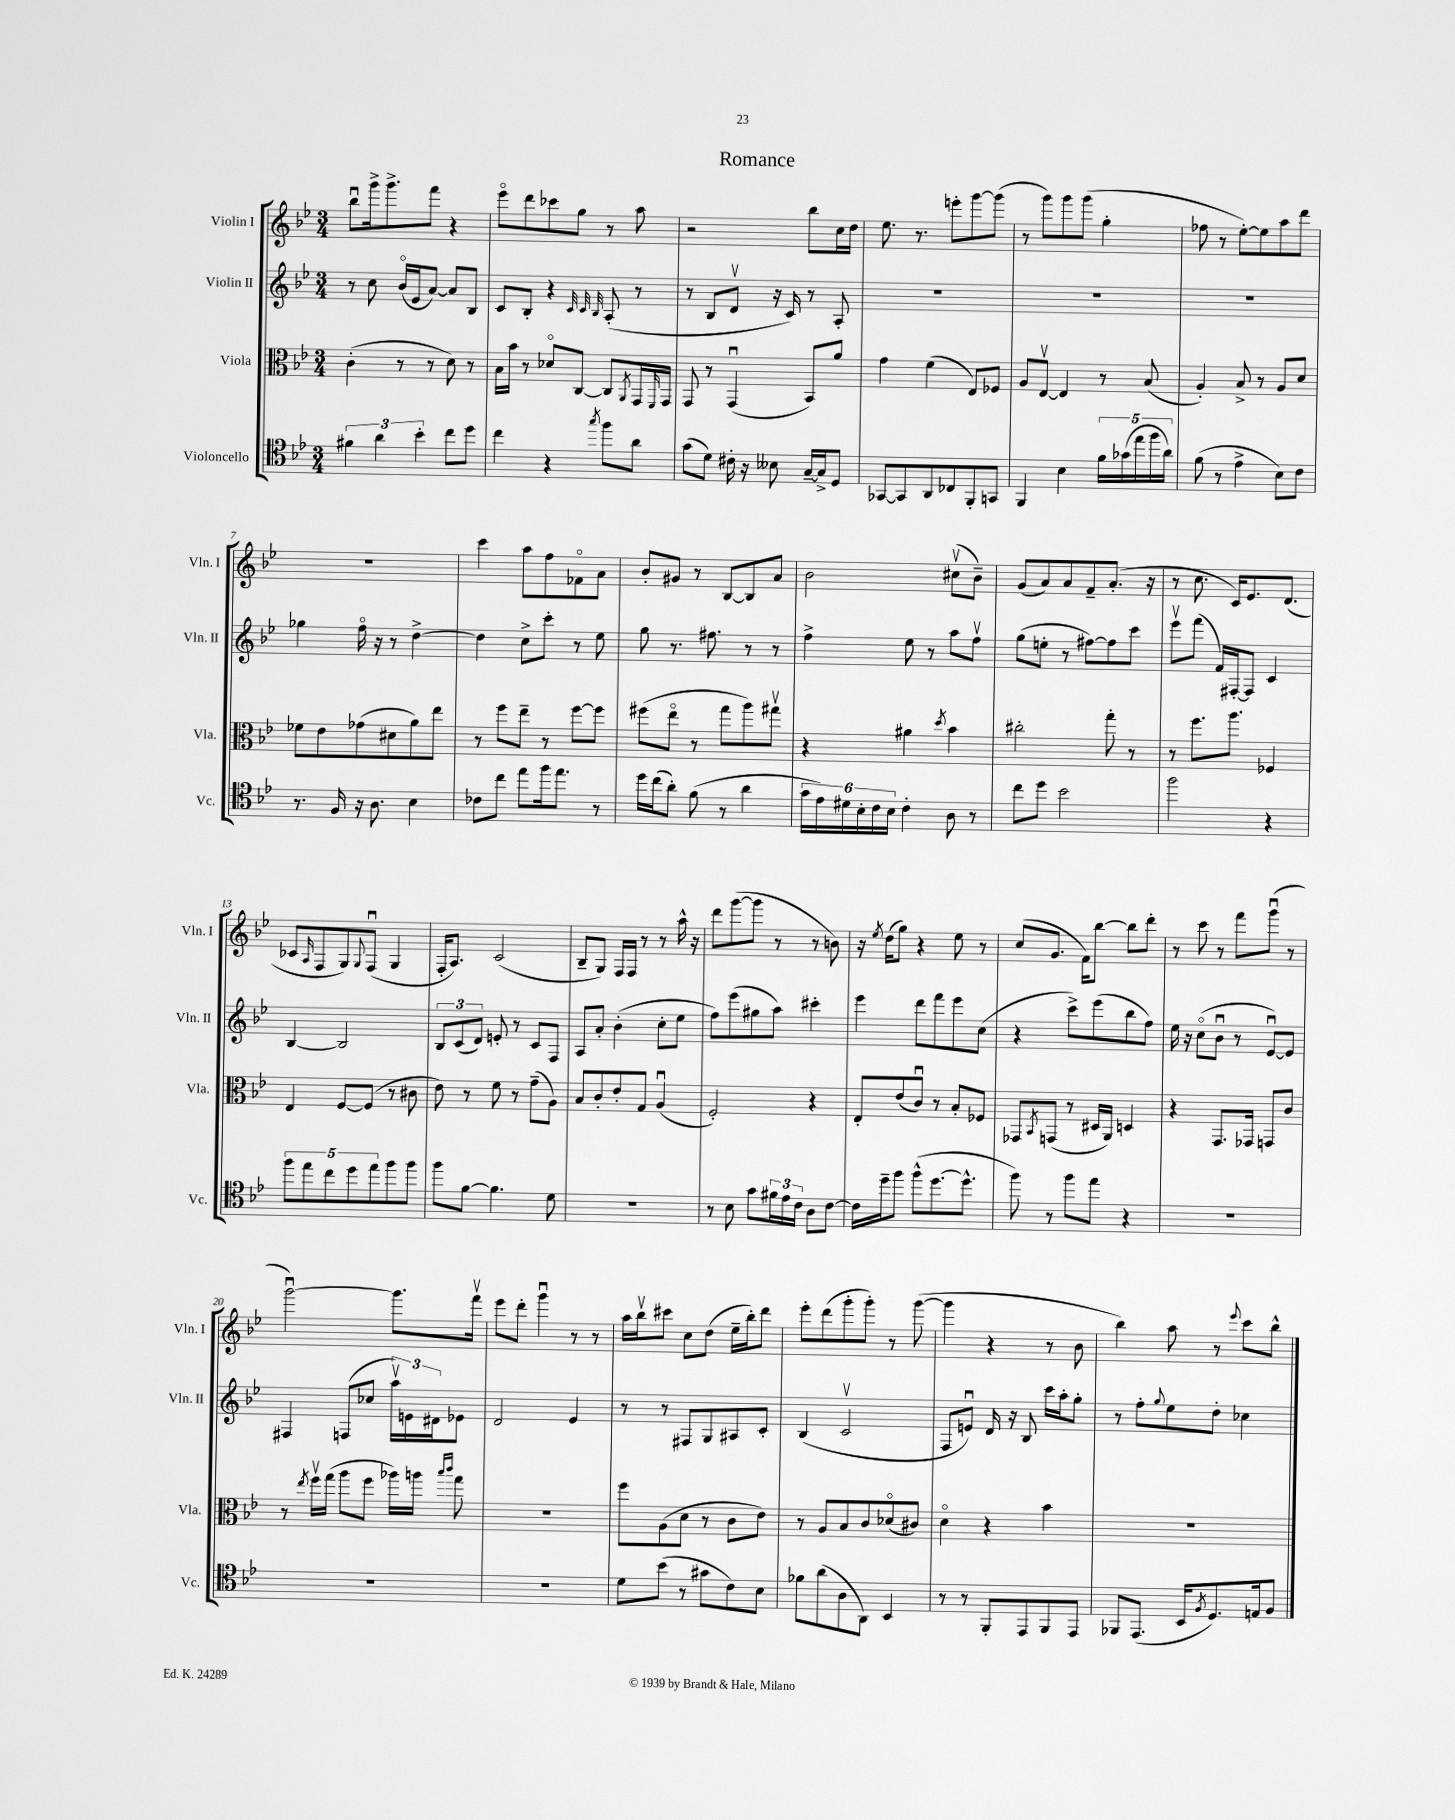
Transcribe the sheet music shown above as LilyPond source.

\header { title = "Romance" }
<<
\new StaffGroup <<
\new Staff = "s0" \with { instrumentName = "Violin I" shortInstrumentName = "Vln. I" } {
    \clef treble \key bes \major \numericTimeSignature \time 3/4
    bes''8\downbow g'''16-> g'''8.-> f'''8 r4 |
    ees'''8\flageolet d'''8 ces'''8 g''8 r8 a''8 |
    r2 bes''8 c''16 d''16 |
    ees''8. r8. e'''8-. g'''8~ g'''8( |
    r8 g'''8) g'''8 g'''8( g''4-. |
    fes''8 r8 ees''8~-.) ees''8 a''8 d'''8 |
    R2. |
    c'''4 a''8 f''8 fes'8\flageolet a'8 |
    bes'8-. gis'8 r8 bes8~ bes8 a'8 |
    bes'2 cis''8\upbow( bes'8--) |
    g'8( a'8) a'8 f'8-- a'8.-.( r16 |
    r8 c''8. c'16) ees'8. d'8.( |
    ces'8 \grace { a16 } f8 g8) \appoggiatura { g8 } f8\downbow( g4 |
    f16-. a8.) c'2( |
    bes8-- g8) f16 f16 r8 r8 a''16-^ r16 |
    d'''8 g'''8~( g'''8 r8 r8 b'8) |
    r16 \acciaccatura { ees''8 } d''16( g''8) r4 ees''8 r8 |
    c''8( g'8. f'16) bes''8~ bes''8 d'''8-. |
    r8 c'''8 r8 f'''8 g'''8\downbow( r8 |
    g'''2~\downbow) g'''8. f'''16\upbow |
    ees'''8 d'''8-. g'''4\downbow r8 r8 |
    a''16 bes''16\upbow cis'''8 c''8 d''8( ees''16-- bes''16-.) d'''8 |
    ees'''8-. d'''8( g'''8-. g'''8-.) r8 g'''8~( |
    g'''4 r4 r8 bes'8 |
    bes''4) a''8 r8 \appoggiatura { ees'''8 } c'''8 bes''8-^ \bar "|." |
}
\new Staff = "s1" \with { instrumentName = "Violin II" shortInstrumentName = "Vln. II" } {
    \clef treble \key bes \major \numericTimeSignature \time 3/4
    r8 c''8 bes'16\flageolet( ees'16 a'8~) a'8 bes8 |
    c'8 bes8-. r4 \grace { c'32 c'32 bes32 } a8-.( r8 |
    r8 bes8 d'8\upbow r16 c'16) r8 a8-. |
    R2. |
    R2. |
    R2. |
    ges''4 f''16\flageolet r16 r8 d''4~-> |
    d''4 c''8-> c'''8-. r8 ees''8 |
    g''8 r8. fis''8. r8 r8 |
    f''4-> ees''8 r8 a''8 f''8\upbow |
    g''8( e''8-. r8 fis''8~) fis''8 c'''8 |
    ees'''8\upbow f'''8( f'16) fis16~-. fis8 c'4 |
    bes4~ bes2 |
    \tuplet 3/2 { bes8 c'8( d'8) } e'8-. r8 c'8 f8 |
    a8 a'8-. bes'4-.( c''8-. ees''8 |
    f''8) ees'''8( gis''8 a''8) cis'''4-. |
    ees'''4 d'''8 f'''8 ees'''8 c''8( |
    r4 c'''8->) ees'''8( bes''8 f''8) |
    ees''16 r16 c''8\flageolet( bes'8\downbow r8 ees'8~\downbow) ees'8 |
    fis4 f8( ces''8 \tuplet 3/2 { a''16\upbow) e'16 dis'16 } ees'8 |
    d'2 ees'4 |
    r8 r8 fis8 g8 ais8 c'8-. |
    bes4( c'2\upbow |
    f8 e'8\downbow) d'16 r16 bes8 c'''16 a''16-. g''8-. |
    r8 f''8-. \appoggiatura { g''8 } ees''8 d''8-. ces''4 \bar "|." |
}
\new Staff = "s2" \with { instrumentName = "Viola" shortInstrumentName = "Vla." } {
    \clef alto \key bes \major \numericTimeSignature \time 3/4
    c'4-.( r8 r8 d'8) r8 |
    bes16 bes'16 r8 des'8\flageolet c8~ c8 \acciaccatura { a,8 } g,16 \grace { f,16 } g,16 |
    g,8 r8 g,4\downbow( bes,8) a'8 |
    g'4 f'4( ees8) fes8 |
    a8 ees8~\upbow ees4 r8 bes8( |
    a4-.) bes8-> r8 a8 d'8 |
    fes'8 ees'8 ges'8( dis'8 a'8) ees''8 |
    r8 f''8 ees''8-- r8 f''8~ f''8 |
    fis''8( ees''8\flageolet r8 g''8 a''8) gis''8\upbow |
    r4 ais'4 \acciaccatura { d''8 } bes'4 |
    cis''2-. g''8-. r8 |
    r8 f''8. a''8. fes4 |
    ees4 f8~ f8( r8 cis'8 |
    ees'8) r8 f'8 r8 g'8--( a8) |
    bes8 c'8-. ees'8-. g8 a4\downbow( |
    f2-.) r4 |
    ees8-. ees'8( c'8\downbow) r8 bes8-. fes8 |
    ges,8 \acciaccatura { bes,8 } g,8( r8 dis16 a,16) d4 |
    r4 g,8. ges,16 g,8 c'8 |
    r8 \acciaccatura { ees''8 } f''16\upbow g''16( a''8 f''8 aes''16) a''16 \grace { bes''16 c'''16 } g''8 |
    R2. |
    f''8 a8( d'8 r8 c'8 ees'8) |
    r8 a8 bes8 c'8 des'8\flageolet( cis'8) |
    d'4\flageolet r4 bes'4 |
    R2. \bar "|." |
}
\new Staff = "s3" \with { instrumentName = "Violoncello" shortInstrumentName = "Vc." } {
    \clef tenor \key bes \major \numericTimeSignature \time 3/4
    \tuplet 3/2 { fis'4 a'4 bes'4-. } c''8 d''8 |
    c''4 r4 \acciaccatura { g''8 } f''8 a'8 |
    g'8( d'8) cis'16-. r16 beses8 g16~-- g16-> d8 |
    ges,8~ ges,8 a,8 ces8 f,8-. g,8 |
    f,4 bes4 \tuplet 5/4 { f'16 ges'16( ees''16 f''16 a'16) } |
    f'8( r8 ees'4-> bes8) c'8 |
    r8. f16 r16 a8. bes4 |
    ces'8 c''8 ees''8 f''16 ees''8. r8 |
    d''16 c''16( a'8-.) f'8( r8 a'4 |
    \tuplet 6/4 { g'16 ees'16) dis'16 bes16-. c'16 bes16 } c'4-. a8 r8 |
    c''8 d''8 bes'2 |
    f''2 r4 |
    \tuplet 5/4 { f''8 ees''8 c''8 d''8 ees''8 } f''8 f''8 |
    f''8 f'8~ f'4. d'8 |
    R2. |
    r8 bes8 g'8 \tuplet 3/2 { fis'16 ees'16 c'16 } a8 c'8~ |
    c'16 d''16-- f''8 f''8-^( d''8.~ d''8.-^ |
    f''8) r8 f''8 ees''8 r4 |
    R2. |
    R2. |
    R2. |
    d'8 bes'8( r8 gis'8 c'8) bes8 |
    fes'8 a'8( a8 a,8) bes,4 |
    r8 r8 f,8-. ees,8 f,8 ees,8 |
    fes,8 ees,8.( bes,16 \acciaccatura { f8 } d8.) e16 f8 \bar "|." |
}
>>
>>
